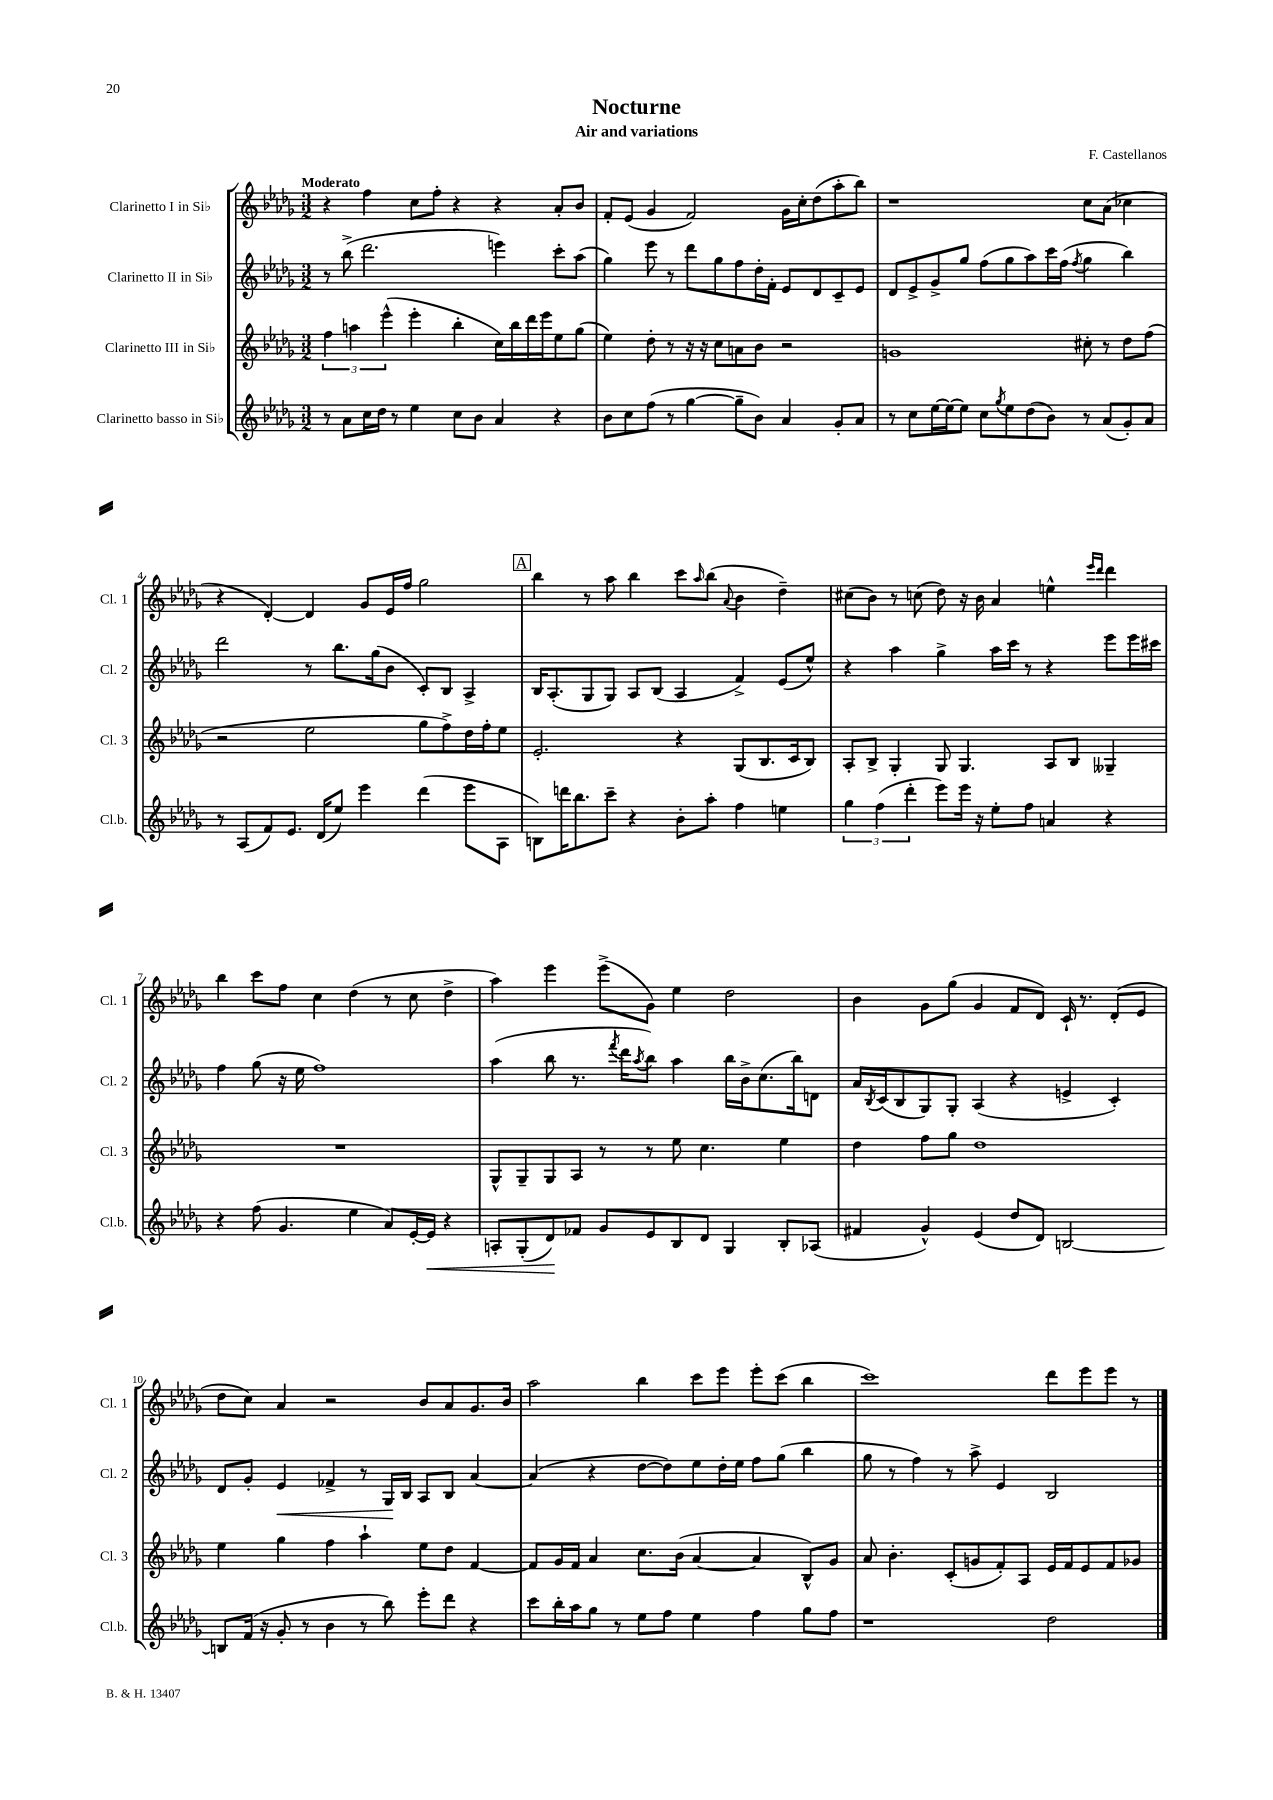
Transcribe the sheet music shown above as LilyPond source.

\header { title = "Nocturne" composer = "F. Castellanos" subtitle = "Air and variations" }
<<
\new StaffGroup <<
\new Staff = "s0" \with { instrumentName = "Clarinetto I in Sib" shortInstrumentName = "Cl. 1" } {
    \clef treble \key des \major \numericTimeSignature \time 3/2 \tempo "Moderato"
    r4 f''4 c''8 f''8-. r4 r4 aes'8-. bes'8 |
    f'8-. ees'8( ges'4 f'2) ges'16 c''16-. des''8( aes''8-. bes''8) |
    r1 c''8 aes'8( ces''4 |
    r4 des'4~-.) des'4 ges'8 ees'16 f''16 ges''2 |
    \mark \markup { \box "A" } bes''4 r8 aes''8 bes''4 c'''8 \grace { aes''16 } bes''8( \appoggiatura { aes'8 } bes'4 des''4--) |
    cis''8( bes'8) r8 c''8( des''8) r16 bes'16 aes'4 e''4-^ \grace { ees'''16 des'''16 } des'''4 |
    bes''4 c'''8 f''8 c''4 des''4( r8 c''8 des''4-> |
    aes''4) ees'''4 ees'''8->( ges'8) ees''4 des''2 |
    bes'4 ges'8 ges''8( ges'4 f'8 des'8) c'16-! r8. des'8-.( ees'8 |
    des''8 c''8) aes'4 r2 bes'8 aes'8 ges'8. bes'16 |
    aes''2 bes''4 c'''8 ees'''8 ees'''8-. c'''8( bes''4 |
    c'''1) des'''8 ees'''8 ees'''8 r8 \bar "|." |
}
\new Staff = "s1" \with { instrumentName = "Clarinetto II in Sib" shortInstrumentName = "Cl. 2" } {
    \clef treble \key des \major \numericTimeSignature \time 3/2
    r8 bes''8->( des'''2. e'''4) c'''8-. aes''8( |
    ges''4) ees'''8 r8 des'''8 ges''8 f''8 des''16-. f'16-. ees'8 des'8 c'8-- ees'8 |
    des'8 ees'8-> ges'8-> ges''8 f''8( ges''8 aes''8) c'''16 f''16( \acciaccatura { f''8 } ges''4 bes''4) |
    des'''2 r8 bes''8. ges''16( bes'8 c'8-.) bes8 aes4-> |
    \mark \markup { \box "A" } bes16 aes8.-.( ges8 ges8) aes8 bes8( aes4 f'4->) ees'8( ees''8-^) |
    r4 aes''4 ges''4-> aes''16 c'''16 r8 r4 ees'''8 ees'''16 cis'''16 |
    f''4 ges''8( r16 ees''16 f''1) |
    aes''4( bes''8 r8. \acciaccatura { f'''8 } des'''16 \acciaccatura { aes''8 } bes''8) aes''4 bes''16 bes'16-> c''8.( bes''16) d'8 |
    aes'16 \acciaccatura { bes8 } c'16( bes8 ges8) ges8-. aes4( r4 e'4-> c'4-.) |
    des'8 ges'8-. ees'4\< fes'4-> r8 ges16\! bes16 aes8 bes8 aes'4~ |
    aes'4( r4 des''8~ des''8) ees''8 des''16-. ees''16 f''8 ges''8( bes''4 |
    ges''8 r8 f''4) r8 aes''8-> ees'4 bes2 \bar "|." |
}
\new Staff = "s2" \with { instrumentName = "Clarinetto III in Sib" shortInstrumentName = "Cl. 3" } {
    \clef treble \key des \major \numericTimeSignature \time 3/2
    \tuplet 3/2 { f''4 a''4 ees'''4-^( } ees'''4-. bes''4-. c''16) bes''16 des'''16 ees'''16 ees''8 ges''8( |
    ees''4) des''8-. r8 r16 r16 c''8 a'8 bes'8 r2 |
    g'1 cis''8-. r8 des''8 f''8( |
    r2 ees''2 ges''8 f''8->) des''16 f''16-. ees''8 |
    \mark \markup { \box "A" } ees'2.-. r4 ges8( bes8. c'16 bes8) |
    aes8-. bes8-> ges4-. ges8 ges4. aes8 bes8 geses4-- |
    R1. |
    ges8-^ ges8-- ges8 aes8 r8 r8 ees''8 c''4. ees''4 |
    des''4 f''8 ges''8 des''1 |
    ees''4 ges''4 f''4 aes''4-! ees''8 des''8 f'4~ |
    f'8 ges'16 f'16 aes'4 c''8. bes'16( aes'4~ aes'4 bes8-^) ges'8 |
    aes'8 bes'4.-. c'8-.( g'8 f'8-.) aes8 ees'16 f'16 ees'8 f'8 ges'8 \bar "|." |
}
\new Staff = "s3" \with { instrumentName = "Clarinetto basso in Sib" shortInstrumentName = "Cl.b." } {
    \clef treble \key des \major \numericTimeSignature \time 3/2
    r8 aes'8 c''16 des''16 r8 ees''4 c''8 bes'8 aes'4 r4 |
    bes'8 c''8 f''8( r8 ges''4~ ges''8-- bes'8) aes'4 ges'8-. aes'8 |
    r8 c''8 ees''16~ ees''16~ ees''8 c''8 \acciaccatura { ges''8 } ees''8 des''8( bes'8) r8 aes'8( ges'8-.) aes'8 |
    r8 aes8( f'8) ees'8. des'16( ees''8) ees'''4 des'''4( ees'''8 aes8 |
    \mark \markup { \box "A" } b8) d'''16 bes''8. c'''8-- r4 bes'8-. aes''8-. f''4 e''4 |
    \tuplet 3/2 { ges''4 f''4( des'''4-. } ees'''8) ees'''16 r16 ees''8-. f''8 a'4 r4 |
    r4 f''8( ges'4. ees''4 aes'8) ees'16~-. ees'16\< r4 |
    a8-. ges8-.( des'8\!) fes'8 ges'8 ees'8 bes8 des'8 ges4 bes8-. aes8( |
    fis'4 ges'4-^) ees'4( des''8 des'8) b2~ |
    b8 f'16( r16 ges'8-. r8 bes'4 r8 bes''8) ees'''8-. des'''8 r4 |
    c'''8 bes''16-. aes''16 ges''8 r8 ees''8 f''8 ees''4 f''4 ges''8 f''8 |
    r1 des''2 \bar "|." |
}
>>
>>
